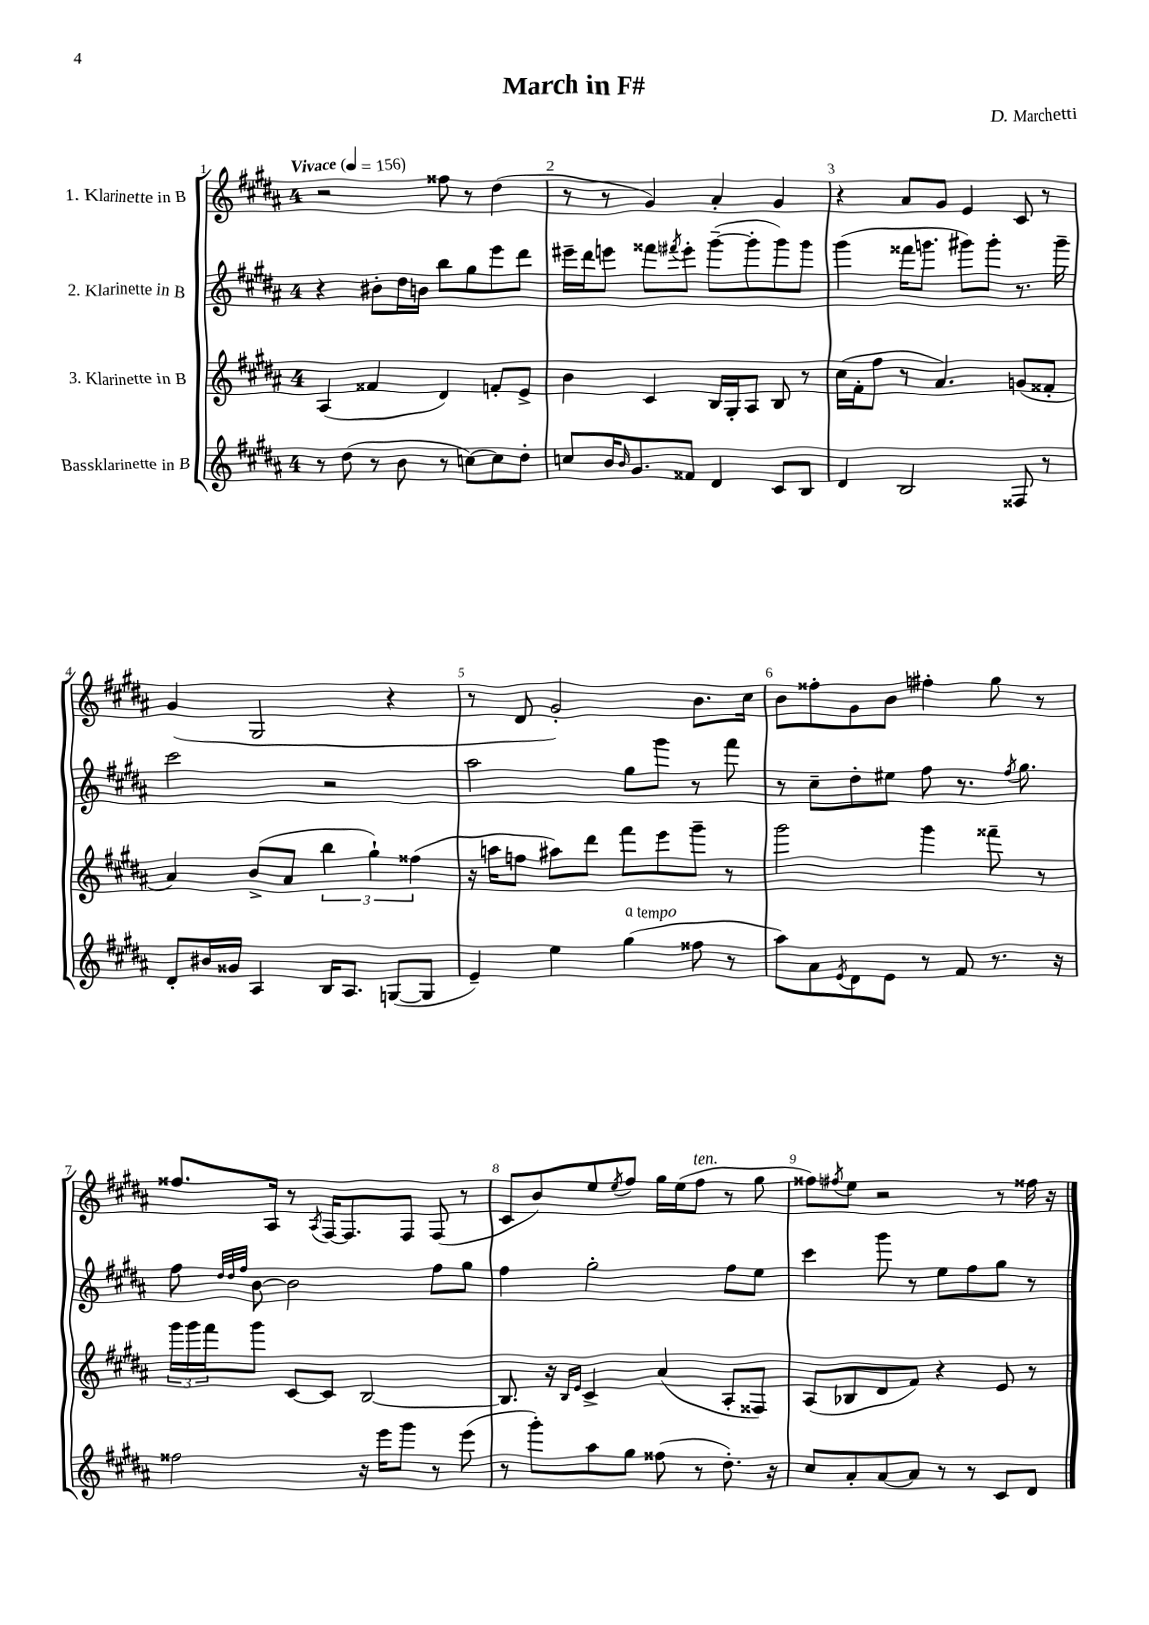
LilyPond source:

\header { title = "March in F#" composer = "D. Marchetti" }
<<
\new StaffGroup <<
\new Staff = "s0" \with { instrumentName = "1. Klarinette in B" } {
    \clef treble \key b \major \once \override Staff.TimeSignature.style = #'single-digit \time 4/4 \tempo "Vivace" 4 = 156
    r2 fisis''8 r8 dis''4( |
    r8 r8 gis'4) ais'4-. gis'4 |
    r4 ais'8 gis'8 e'4 cis'8 r8 |
    gis'4( gis2 r4 |
    r8 dis'8 gis'2-.) b'8. cis''16 |
    b'8 fisis''8-. gis'8 b'8 fis''4-. gis''8 r8 |
    fisis''8. ais16 r8 \acciaccatura { ais8 } fis16~ fis8. fis8 fis8( r8 |
    cis'8 b'8) e''8 \acciaccatura { e''8 } fis''8 gis''16 e''16( fis''8^\markup { \italic "ten." } r8 gis''8 |
    fisis''8) \acciaccatura { fis''8 } e''8 r2 r8 fisis''16 r16 \bar "|." |
}
\new Staff = "s1" \with { instrumentName = "2. Klarinette in B" } {
    \clef treble \key b \major \once \override Staff.TimeSignature.style = #'single-digit \time 4/4
    r4 bis'8-. dis''16 b'16 b''8 gis''8 e'''8 dis'''8 |
    eis'''16-- dis'''16 e'''8 fisis'''8 \acciaccatura { fis'''8 } e'''8-. gis'''8~--( gis'''8-. gis'''8) gis'''8 |
    gis'''4( fisis'''16 g'''8. gis'''8) gis'''8-. r8. gis'''16-- |
    cis'''2 r2 |
    ais''2 gis''8 gis'''8 r8 fis'''8 |
    r8 cis''8-- dis''8-. eis''8 fis''8 r8. \acciaccatura { fis''8 } gis''8. |
    fis''8 \grace { dis''32 dis''32 fis''32 } b'8~ b'2 fis''8 gis''8 |
    fis''4 gis''2-. fis''8 e''8 |
    cis'''4 gis'''8 r8 e''8 fis''8 gis''8 r8 \bar "|." |
}
\new Staff = "s2" \with { instrumentName = "3. Klarinette in B" } {
    \clef treble \key b \major \once \override Staff.TimeSignature.style = #'single-digit \time 4/4
    ais4( fisis'4 dis'4) f'8-. e'8-> |
    b'4 cis'4 b16 gis16-. ais8 b8 r8 |
    cis''16( fis'16-. fis''8 r8 ais'4.) g'8( fisis'8-. |
    ais'4) b'8->( ais'8 \tuplet 3/2 { b''4 gis''4-!) fisis''4( } |
    r16 a''16 f''8 ais''8) dis'''8 fis'''8 e'''8 gis'''8-- r8 |
    gis'''2 gis'''4 fisis'''8-- r8 |
    \tuplet 3/2 { gis'''16 gis'''16 fis'''16 } gis'''8 cis'8~ cis'8 b2~ |
    b8. r16 \grace { b16 e'16 } cis'4-> ais'4( ais8-. fisis8) |
    ais8( bes8 dis'8 fis'8) r4 e'8 r8 \bar "|." |
}
\new Staff = "s3" \with { instrumentName = "Bassklarinette in B" } {
    \clef treble \key b \major \once \override Staff.TimeSignature.style = #'single-digit \time 4/4
    r8 dis''8( r8 b'8 r8 c''8~) c''8 dis''8-. |
    c''8 b'16 \grace { b'16 } gis'8. fisis'8 dis'4 cis'8 b8 |
    dis'4 b2 fisis8 r8 |
    dis'8-. bis'16 gisis'16 ais4 b16 ais8. g8~( g8 |
    e'4--) e''4 gis''4^\markup { \italic "a tempo" }( fisis''8 r8 |
    ais''8) ais'8 \acciaccatura { e'8 } dis'8 e'8 r8 fis'8 r8. r16 |
    fisis''2 r16 e'''16 gis'''8 r8 e'''8( |
    r8 gis'''8-.) ais''8 gis''8 fisis''8( r8 dis''8.-.) r16 |
    cis''8 ais'8-. ais'8~ ais'8 r8 r8 cis'8 dis'8 \bar "|." |
}
>>
>>
\layout { \context { \Score \override BarNumber.break-visibility = ##(#f #t #t) barNumberVisibility = #all-bar-numbers-visible } }
